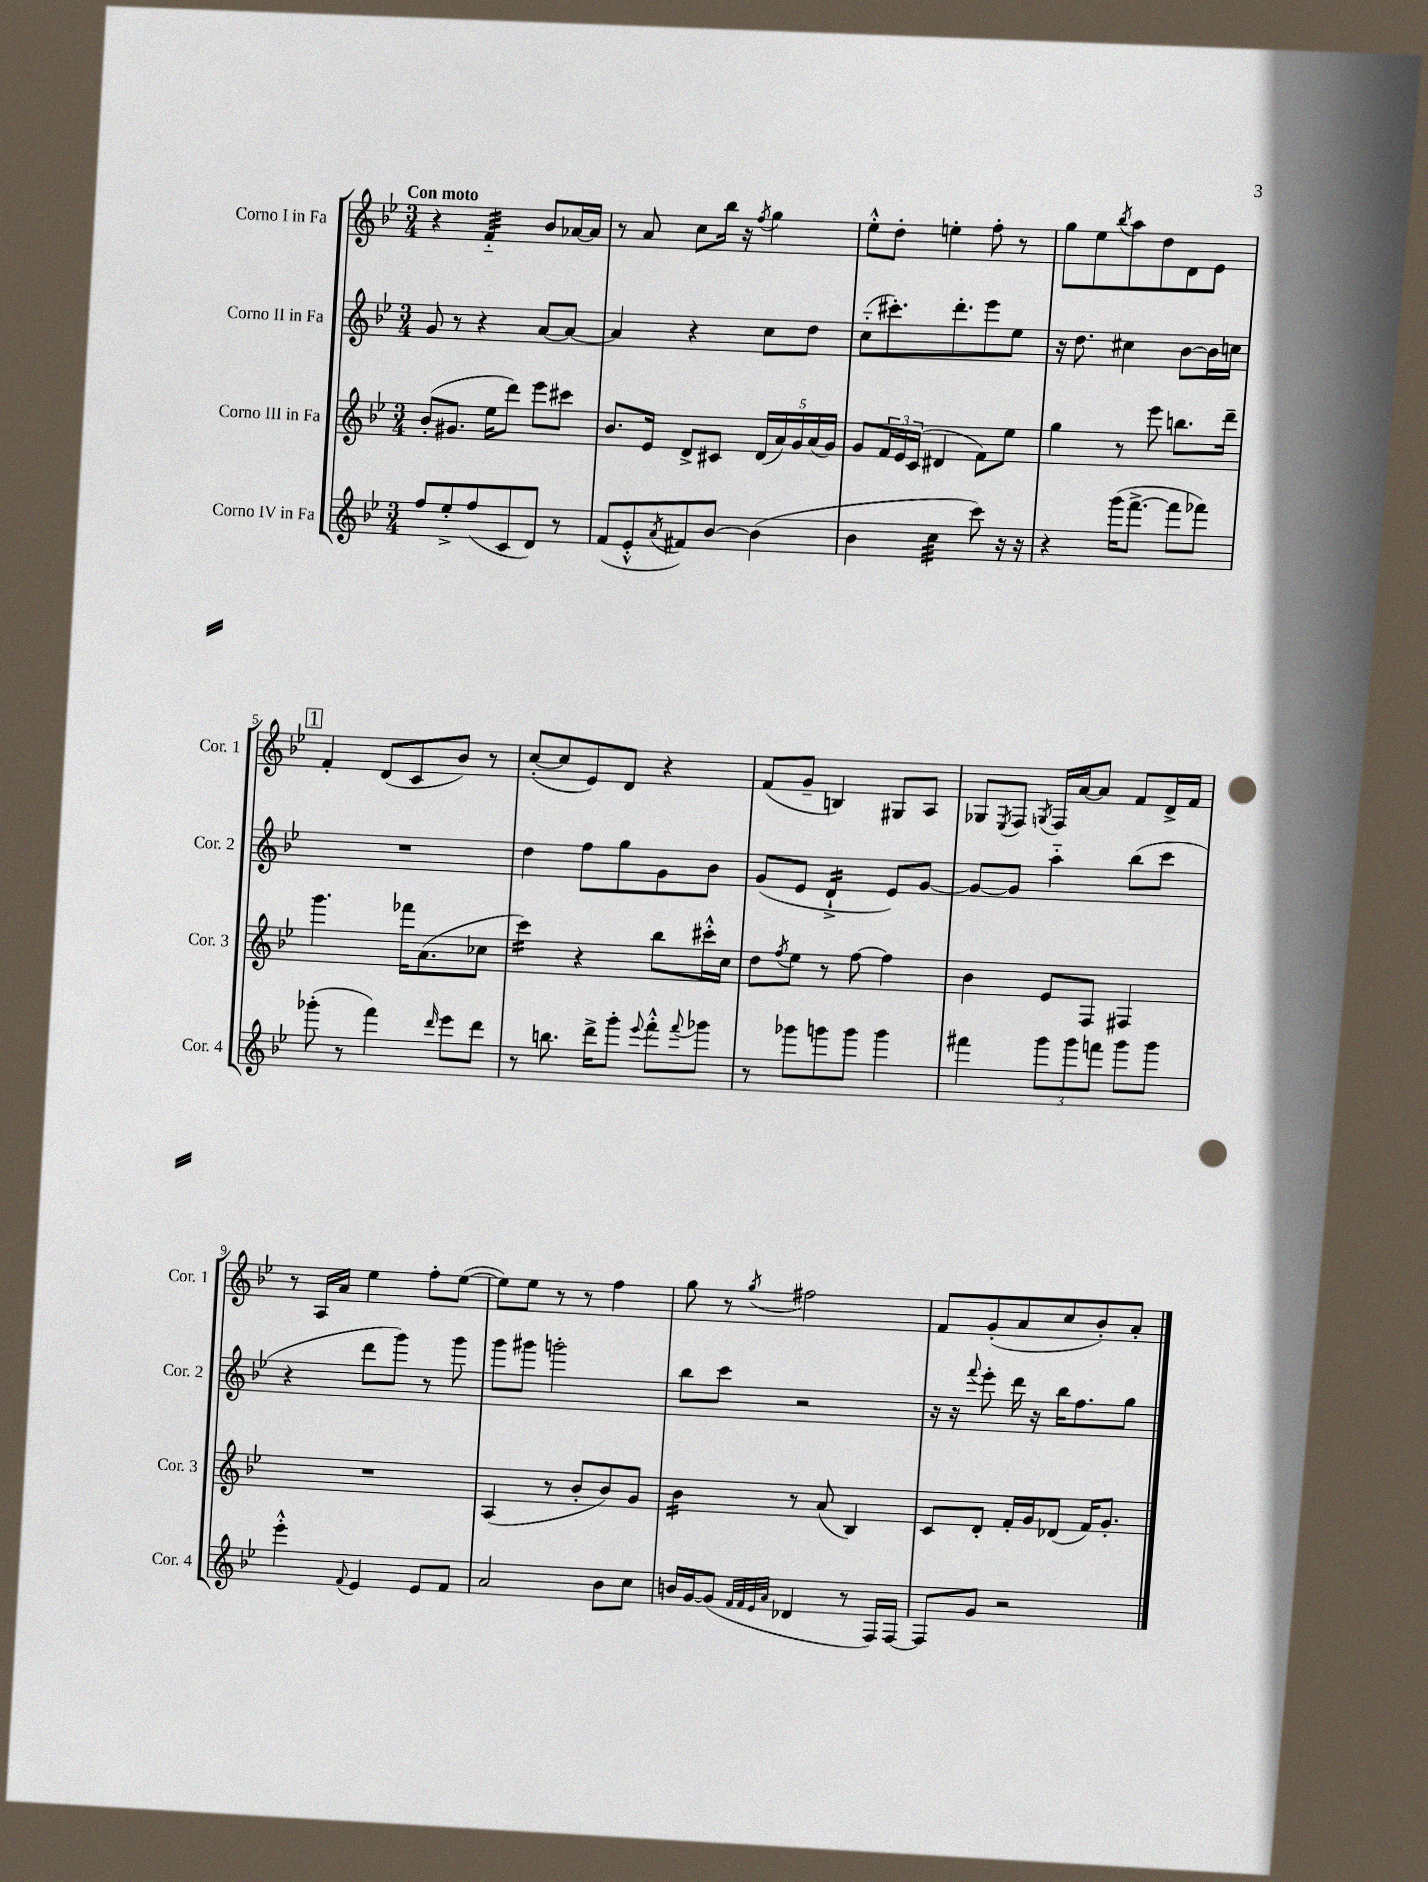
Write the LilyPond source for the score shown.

<<
\new StaffGroup <<
\new Staff = "s0" \with { instrumentName = "Corno I in Fa" shortInstrumentName = "Cor. 1" } {
    \clef treble \key bes \major \numericTimeSignature \time 3/4 \tempo "Con moto"
    r4 f'4:32-_ bes'8 aes'16~ aes'16 |
    r8 a'8 c''8 bes''16 r16 \acciaccatura { f''8 } g''4 |
    ees''8-.-^ d''8-. e''4-. f''8-. r8 |
    g''8 ees''8 \acciaccatura { bes''8 } a''8 d''8 d'8 ees'8 |
    \mark \markup { \box "1" } f'4-. d'8( c'8 bes'8) r8 |
    c''8~-.( c''8 ees'8) d'8 r4 |
    f'8( g'8-- b4) gis8 a8 |
    ges8 \acciaccatura { ees8 } f8 \acciaccatura { g8 } f16 a'16~ a'8 f'8 d'16-> f'16 |
    r8 a16 a'16 ees''4 f''8-. ees''8~( |
    ees''8) ees''8 r8 r8 f''4 |
    g''8 r8 \acciaccatura { g''8 } fis''2 |
    f'8 g'8-.( a'8 c''8 bes'8-.) a'8-. \bar "|." |
}
\new Staff = "s1" \with { instrumentName = "Corno II in Fa" shortInstrumentName = "Cor. 2" } {
    \clef treble \key bes \major \numericTimeSignature \time 3/4
    g'8 r8 r4 a'8~ a'8~ |
    a'4 r4 c''8 d''8 |
    c''8-_( cis'''8.-.) d'''8.-. ees'''8 ees''8 |
    r16 d''8. cis''4 bes'8~ bes'16 c''16 |
    \mark \markup { \box "1" } R2. |
    d''4 f''8 g''8 g'8 bes'8 |
    g'8( ees'8 d'4:16-!-> ees'8) g'8~ |
    g'8~ g'8 a''4-_ bes''8( c'''8 |
    r4 d'''8 g'''8) r8 g'''8 |
    g'''8 gis'''8 g'''2-. |
    bes''8 c'''8 r2 |
    r16 r16 \appoggiatura { f'''8 } ees'''8-. d'''16 r16 bes''16 f''8. g''8 \bar "|." |
}
\new Staff = "s2" \with { instrumentName = "Corno III in Fa" shortInstrumentName = "Cor. 3" } {
    \clef treble \key bes \major \numericTimeSignature \time 3/4
    bes'8-.( gis'8. ees''16 d'''8) ees'''8 cis'''8 |
    bes'8. ees'16 d'8-> cis'8 \tuplet 5/4 { d'16( a'16) g'16 a'16( g'16) } |
    g'8 \tuplet 3/2 { f'16 ees'16 c'16( } dis'4 f'8) ees''8 |
    g''4 r8 ees'''8 b''8. d'''16-- |
    \mark \markup { \box "1" } g'''4. fes'''16 a'8.( ces''8 |
    c'''4:16) r4 bes''8 cis'''16-.-^ c''16 |
    d''8 \acciaccatura { f''8 } ees''8 r8 f''8~ f''4 |
    bes'4 ees'8 f8 fis4 |
    R2. |
    a4( r8 bes'8-. bes'8) g'8 |
    bes'4:16 r8 a'8( bes4) |
    c'8 d'8-. f'16-. g'16 des'8( f'16) g'8.-. \bar "|." |
}
\new Staff = "s3" \with { instrumentName = "Corno IV in Fa" shortInstrumentName = "Cor. 4" } {
    \clef treble \key bes \major \numericTimeSignature \time 3/4
    f''8 ees''8-.-> f''8( c'8 d'8) r8 |
    f'8( ees'8-.-^ \acciaccatura { a'8 } fis'8) bes'8~ bes'4( |
    bes'4 c''4:32 c'''8) r16 r16 |
    r4 g'''16( f'''8.~-> f'''8 fes'''8) |
    \mark \markup { \box "1" } ges'''8-.( r8 f'''4) \grace { d'''16 } ees'''8 d'''8 |
    r8 b''8. d'''16-> g'''8-. \appoggiatura { ees'''8 } f'''8-.-^ \appoggiatura { f'''8 } ges'''8 |
    r8 ges'''8 g'''8 g'''8 g'''4 |
    fis'''4 \tuplet 3/2 { g'''8 g'''8 f'''8 } g'''8 g'''8 |
    ees'''4-.-^ \appoggiatura { f'8 } ees'4 ees'8 f'8 |
    a'2 bes'8 c''8 |
    b'16 g'16~ g'8( \grace { f'32 f'32 ees'32 a'32 } des'4 r8 f16) f16~ |
    f8 g'8 r2 \bar "|." |
}
>>
>>
